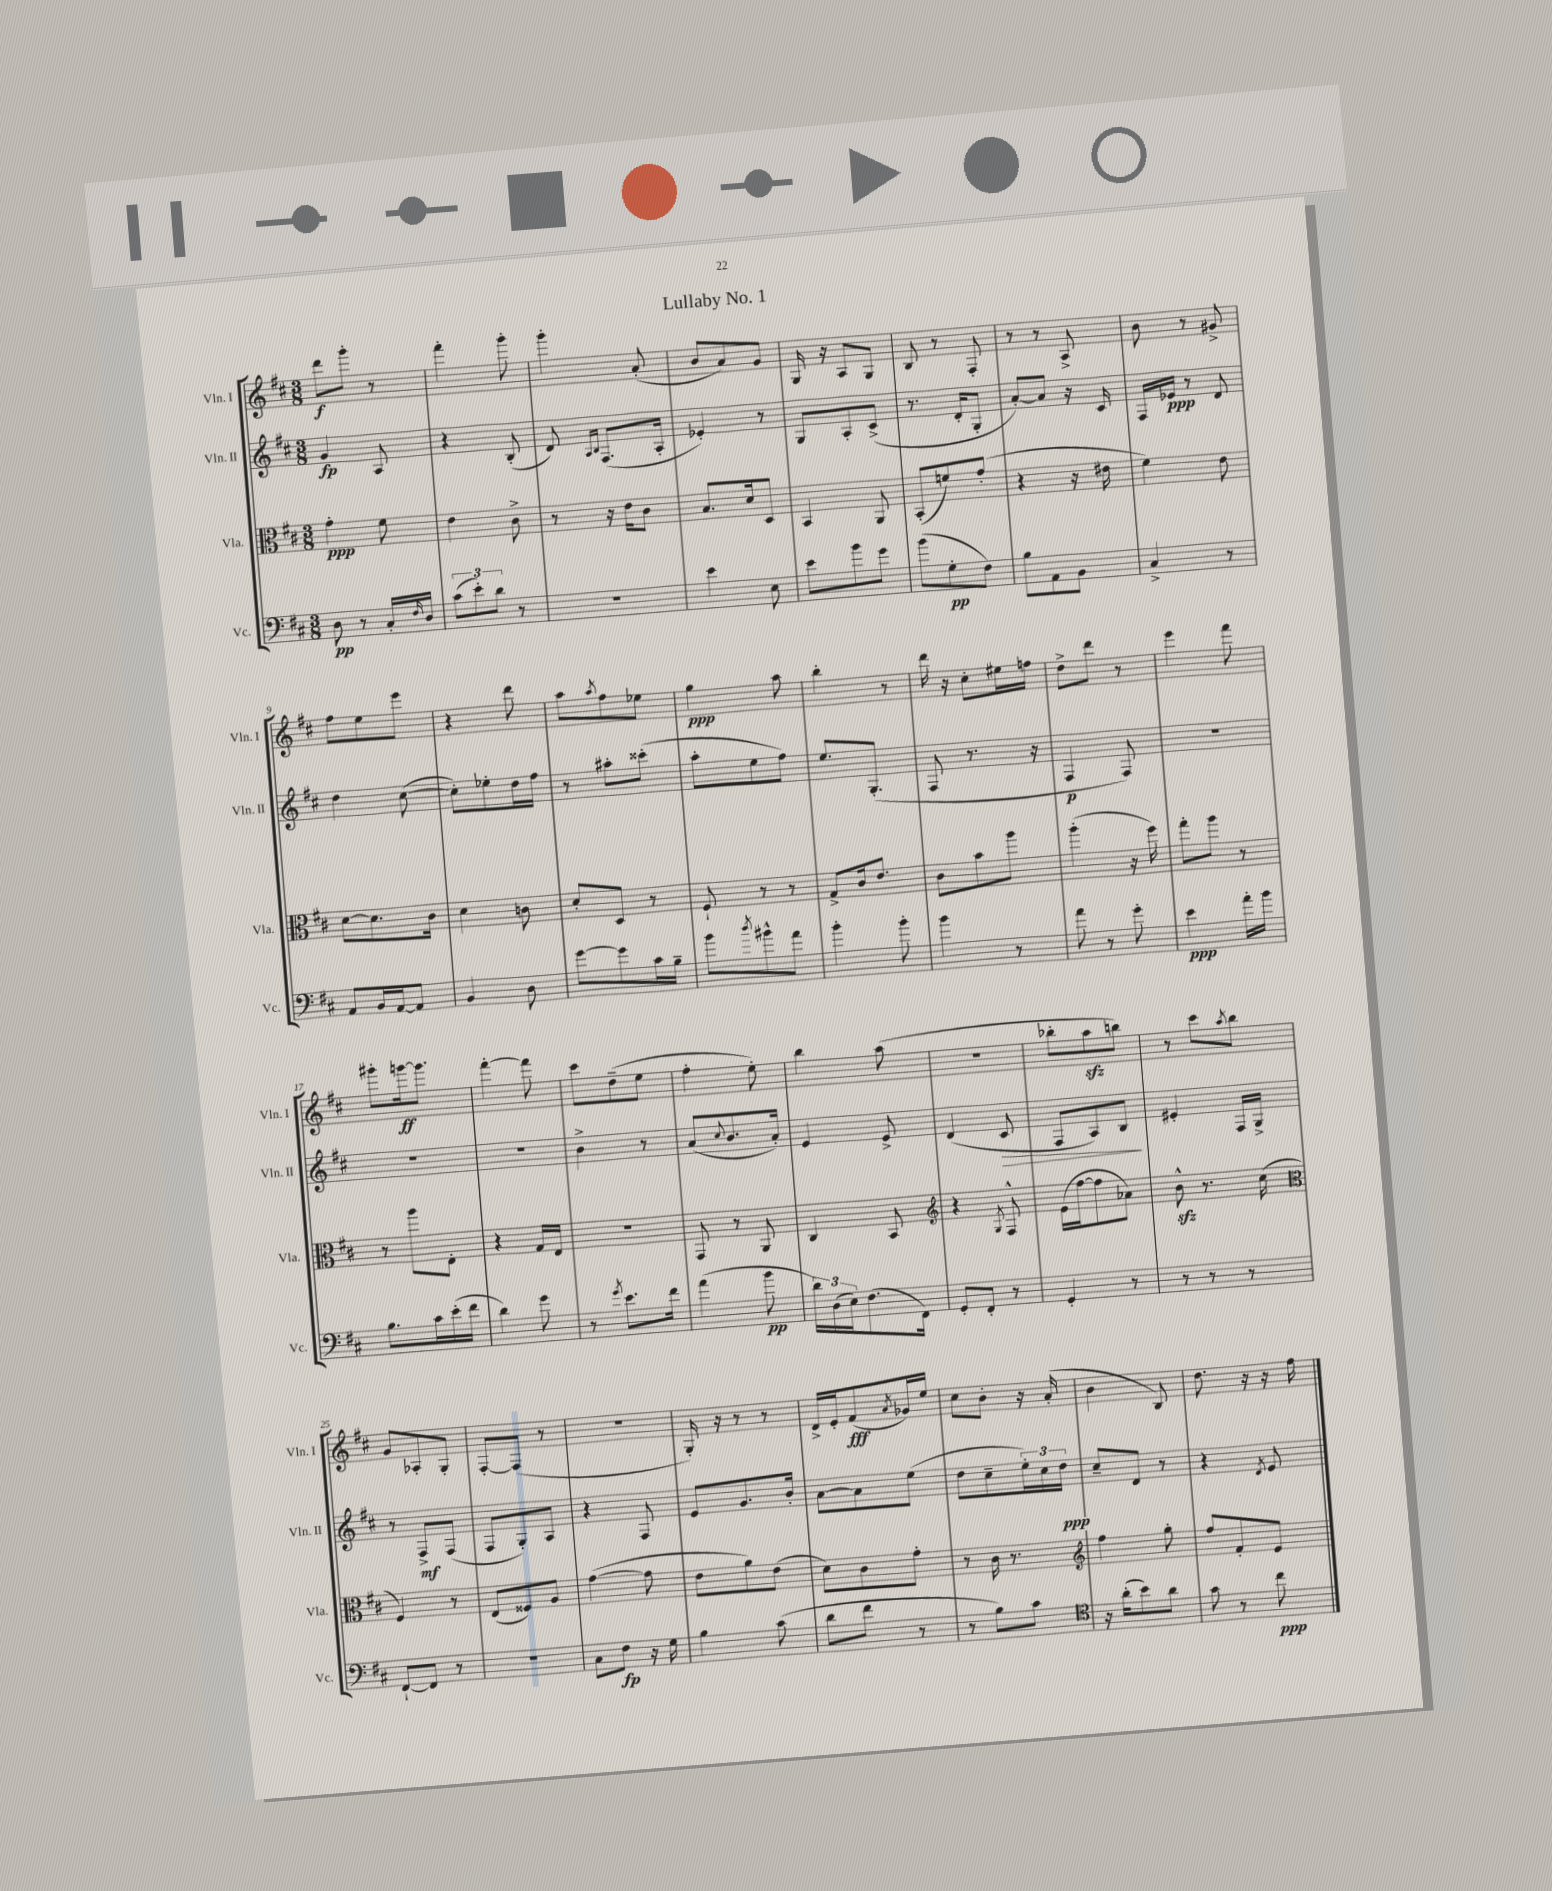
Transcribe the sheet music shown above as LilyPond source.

\header { title = "Lullaby No. 1" }
<<
\new StaffGroup <<
\new Staff = "s0" \with { instrumentName = "Vln. I" shortInstrumentName = "Vln. I" } {
    \clef treble \key d \major \numericTimeSignature \time 3/8
    d'''8\f g'''8-. r8 |
    fis'''4-. g'''8-. |
    g'''4-. a'8-.( |
    b'8 a'8) g'8 |
    g16 r16 a8 g8 |
    b8 r8 fis8-. |
    r8 r8 a8-> |
    b'8 r8 gis'8-> |
    fis''8 e''8 e'''8 |
    r4 d'''8 |
    a''8 \acciaccatura { a''8 } fis''8 ees''8 |
    g''4\ppp a''8 |
    b''4-. r8 |
    d'''16 r16 cis''8-. eis''16 f''16 |
    d''8-> d'''8 r8 |
    e'''4 fis'''8 |
    gis'''8-. g'''16~\ff g'''8. |
    fis'''4~-. fis'''8 |
    cis'''8 d''8--( e''8 |
    fis''4-. e''8-.) |
    b''4 a''8( |
    R4. |
    bes''8-. a''8\sfz b''8) |
    r8 cis'''8 \acciaccatura { a''8 } b''8 |
    g'8 aes8-. g8-. |
    fis8~-. fis8( r8 |
    R4. |
    g16-.) r16 r8 r8 |
    d'16-> e'16-. fis'8\fff( \acciaccatura { a'8 } ges'16) e''16 |
    cis''8 b'8-. r16 a'16-.( |
    b'4 b8) |
    d''8. r16 r16 fis''16 \bar "|." |
}
\new Staff = "s1" \with { instrumentName = "Vln. II" shortInstrumentName = "Vln. II" } {
    \clef treble \key d \major \numericTimeSignature \time 3/8
    g'4\fp a8 |
    r4 b8-.( |
    d'8) \grace { a16 b16 } fis8.( a16-. |
    ees'4-.) r8 |
    g8 a8-. cis'8->( |
    r8. d'16-. g8-. |
    a'8~-.) a'8 r16 cis'16 |
    fis16 ees'16\ppp r8 d'8 |
    d''4 cis''8~( |
    cis''8-.) ees''8-. d''16 fis''16 |
    r8 ais''8-. cisis'''8-.( |
    a''8-. e''8 fis''8) |
    e''8. g8.-.( |
    fis8 r8. r16 |
    fis4\p fis8) |
    R4. |
    R4. |
    R4. |
    b'4-> r8 |
    a'8( \appoggiatura { cis''8 } b'8. a'16-.) |
    e'4 e'8-> |
    d'4( cis'8\> |
    fis8 a8) b8\! |
    eis'4-. fis16 g16-> |
    r8 fis8->\mf fis8( |
    fis8 g8-.) a8 |
    r4 fis8 |
    e'8 g'8. b'16-. |
    a'8~ a'8 e''8( |
    d''8 cis''8-- \tuplet 3/2 { e''16-.) cis''16 d''16\ppp } |
    cis''8-- d'8 r8 |
    r4 \acciaccatura { d'8 } e'8 \bar "|." |
}
\new Staff = "s2" \with { instrumentName = "Vla." shortInstrumentName = "Vla." } {
    \clef alto \key d \major \numericTimeSignature \time 3/8
    g'4-.\ppp fis'8 |
    e'4 cis'8-> |
    r8 r16 e'16 cis'8 |
    b8. d'16 d8 |
    b,4 a,8 |
    b,8-.( f'8) g'8-.( |
    r4 r16 eis'16 |
    fis'4) e'8 |
    d'8~ d'8. cis'16 |
    d'4 c'8 |
    d'8-. d8 r8 |
    fis8-! r8 r8 |
    g8-> cis'16 e'8. |
    cis'8 b'8 a''8 |
    a''4-.( r16 fis''16) |
    g''8-. a''8 r8 |
    r8 a''8 e8-. |
    r4 g16 e16 |
    R4. |
    g,8 r8 a,8 |
    cis4 b,8 |
    \clef treble r4 \acciaccatura { g8 } fis8-^ |
    e'16( fis''16~ fis''8 aes'8) |
    b'8-^\sfz r8. cis''16( |
    \clef alto fis4) r8 |
    e8( fisis8) a8 |
    g'4~( g'8 |
    e'8 a'8) e'8( |
    d'8) cis'8 g'8-. |
    r8 cis'16 r8. |
    \clef treble fis''4 g''8-. |
    fis''8 fis'8-. e'8 \bar "|." |
}
\new Staff = "s3" \with { instrumentName = "Vc." shortInstrumentName = "Vc." } {
    \clef bass \key d \major \numericTimeSignature \time 3/8
    d8\pp r8 cis16-. \grace { fis16 } d16 |
    \tuplet 3/2 { cis'8( e'8-.) d'8 } r8 |
    R4. |
    e'4 e8 |
    e'8 b'8 g'8 |
    b'8( g8-.\pp fis8) |
    b8 a,8 b,8 |
    cis4-> r8 |
    a,8 b,16 a,16~ a,8 |
    b,4 d8 |
    g'8~ g'8 cis'16 b16-- |
    b'8 \acciaccatura { d''8 } bis'8-^ a'8 |
    b'4-. b'8-. |
    b'4 r8 |
    a'8 r8 g'8-. |
    e'4\ppp a'16-. b'16 |
    b8. cis'16 e'16-.( fis'16 |
    d'4) g'8 |
    r8 \acciaccatura { g'8 } e'8. fis'16 |
    a'4( b'8\pp |
    \tuplet 3/2 { d'16) d16( e16) } fis8.( fis,16) |
    g,8-. fis,8-. r8 |
    g,4-. r8 |
    r8 r8 r8 |
    fis,8~-! fis,8 r8 |
    R4. |
    cis8 fis8\fp r16 g16 |
    b4 cis'8( |
    d'8 fis'8 r8 |
    r8 b8) cis'8 |
    \clef tenor r16 a'16-.( b'8) a'8 |
    g'8 r8 cis''8\ppp \bar "|." |
}
>>
>>
